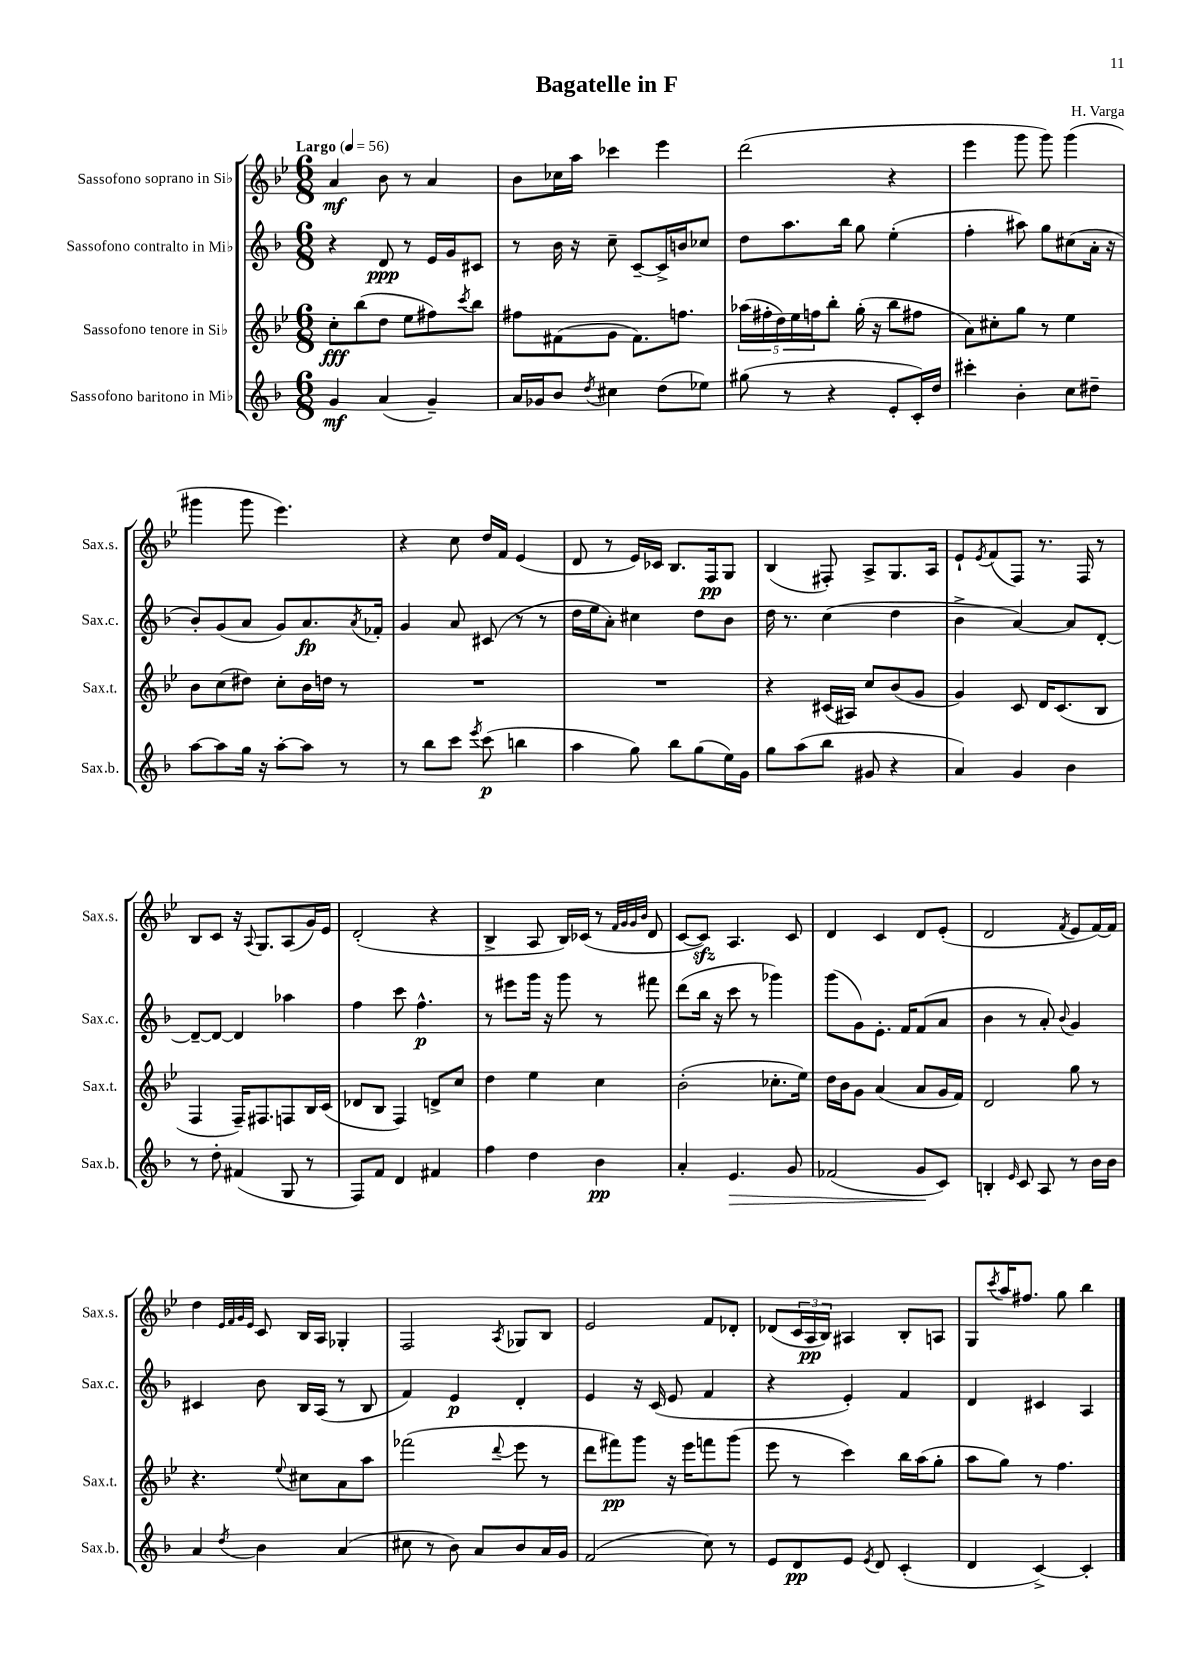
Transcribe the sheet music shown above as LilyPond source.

\header { title = "Bagatelle in F" composer = "H. Varga" }
<<
\new StaffGroup <<
\new Staff = "s0" \with { instrumentName = "Sassofono soprano in Sib" shortInstrumentName = "Sax.s." } {
    \clef treble \key bes \major \numericTimeSignature \time 6/8 \tempo "Largo" 4 = 56
    a'4\mf bes'8 r8 a'4 |
    bes'8 ces''16 a''16 ces'''4 ees'''4 |
    d'''2( r4 |
    ees'''4 g'''8 g'''8) g'''4( |
    gis'''4 gis'''8 ees'''4.) |
    r4 c''8 d''16 f'16 ees'4( |
    d'8 r8 ees'16) ces'16 bes8. f16\pp g8 |
    bes4( fis8-.) a8-> g8. a16 |
    ees'8-! \acciaccatura { ees'8 } f'8( f8) r8. f16 r8 |
    bes8 c'8 r16 \appoggiatura { a8 } g8. a8( g'16) ees'16 |
    d'2-.( r4 |
    bes4-> a8 bes16) ces'16( r8 \grace { f'32 g'32 g'32 bes'32 } d'8 |
    c'8~ c'8\sfz) a4. c'8 |
    d'4 c'4 d'8 ees'8-.( |
    d'2 \acciaccatura { f'8 } ees'8 f'16~) f'16 |
    d''4 \grace { ees'32 f'32 g'32 ees'32 } c'8 bes16 a16 ges4-. |
    f2 \acciaccatura { a8 } ges8 bes8 |
    ees'2 f'8 des'8-. |
    des'8( \tuplet 3/2 { c'16 a16\pp bes16) } ais4 bes8-. a8 |
    g8 \acciaccatura { c'''8 } a''16 fis''8. g''8 bes''4 \bar "|." |
}
\new Staff = "s1" \with { instrumentName = "Sassofono contralto in Mib" shortInstrumentName = "Sax.c." } {
    \clef treble \key f \major \numericTimeSignature \time 6/8
    r4 d'8\ppp r8 e'16 g'16 cis'8 |
    r8 bes'16 r16 c''8-- c'8~-- c'16-> b'16 ces''8 |
    d''8 a''8. bes''16 g''8 e''4-.( |
    f''4-. ais''8) g''8 cis''8( a'16-. r16 |
    bes'8-.) g'8( a'8 g'8) a'8.\fp \acciaccatura { a'8 } fes'16-. |
    g'4 a'8 cis'8( r8 r8 |
    d''16 e''16 a'8-.) cis''4 d''8 bes'8 |
    d''16 r8. c''4( d''4 |
    bes'4-> a'4~) a'8 d'8~-. |
    d'8~-- d'8~ d'4 aes''4 |
    f''4 c'''8 f''4.-^\p |
    r8 eis'''8 g'''16 r16 g'''8 r8 fis'''8 |
    d'''8( bes''16 r16 c'''8 r8 ges'''4) |
    g'''8( g'8) e'8.-. f'16 f'8( a'8 |
    bes'4 r8 a'8-.) \appoggiatura { bes'8 } g'4 |
    cis'4 bes'8 bes16 a16( r8 bes8 |
    f'4) e'4\p d'4-. |
    e'4 r16 c'16( e'8 f'4 |
    r4 e'4-.) f'4 |
    d'4 cis'4 a4 \bar "|." |
}
\new Staff = "s2" \with { instrumentName = "Sassofono tenore in Sib" shortInstrumentName = "Sax.t." } {
    \clef treble \key bes \major \numericTimeSignature \time 6/8
    c''8-.\fff bes''8( d''8 ees''8 fis''8) \acciaccatura { c'''8 } bes''8 |
    fis''8 fis'8( g'8 fis'8.) f''8. |
    \tuplet 5/4 { aes''16( fis''16-. d''16) ees''16 f''16 } bes''8-. g''16-.( r16 bes''8 fis''8 |
    a'8) cis''8-. g''8 r8 ees''4 |
    bes'8 c''8( dis''8) c''8-. bes'16 d''16 r8 |
    R2. |
    R2. |
    r4 cis'16( ais16) c''8 bes'8( g'8 |
    g'4) c'8 d'16 c'8.( bes8 |
    f4 f16--) fis8. f8 bes16 c'16( |
    des'8 bes8 f4) d'8-> c''8 |
    d''4 ees''4 c''4 |
    bes'2-.( ces''8.-. ees''16) |
    d''16 bes'16 g'8 a'4( a'8 g'16 f'16) |
    d'2 g''8 r8 |
    r4. \appoggiatura { ees''8 } cis''8 a'8 a''8 |
    fes'''2( \appoggiatura { d'''8 } ees'''8 r8 |
    d'''8 fis'''8\pp) g'''8 r16 ees'''16 f'''8 g'''8( |
    ees'''8 r8 c'''4) bes''16 a''16( g''8-. |
    a''8 g''8) r8 f''4. \bar "|." |
}
\new Staff = "s3" \with { instrumentName = "Sassofono baritono in Mib" shortInstrumentName = "Sax.b." } {
    \clef treble \key f \major \numericTimeSignature \time 6/8
    g'4\mf a'4( g'4--) |
    a'16 ges'16 bes'8 \acciaccatura { d''8 } cis''4 d''8( ees''8) |
    gis''8( r8 r4 e'8-. c'16-.) d''16 |
    cis'''4-. bes'4-. c''8 dis''8-- |
    a''8~ a''8 g''16 r16 a''8~-. a''8 r8 |
    r8 bes''8 c'''8 \acciaccatura { e'''8 } c'''8\p( b''4 |
    a''4 g''8) bes''8 g''8( e''16) g'16 |
    g''8 a''8( bes''8 gis'8 r4 |
    a'4) g'4 bes'4 |
    r8 d''8-. fis'4( g8 r8 |
    f8) f'8 d'4 fis'4 |
    f''4 d''4 bes'4\pp |
    a'4-. e'4.\> g'8 |
    fes'2( g'8\! c'8) |
    b4-. \grace { e'16 } c'8 a8 r8 bes'16 bes'16 |
    a'4 \acciaccatura { d''8 } bes'4 a'4( |
    cis''8 r8 bes'8) a'8 bes'8 a'16 g'16 |
    f'2( c''8) r8 |
    e'8 d'8\pp e'8 \acciaccatura { e'8 } d'8 c'4-.( |
    d'4 c'4~->) c'4-. \bar "|." |
}
>>
>>
\layout { \context { \Score \remove "Bar_number_engraver" } }
